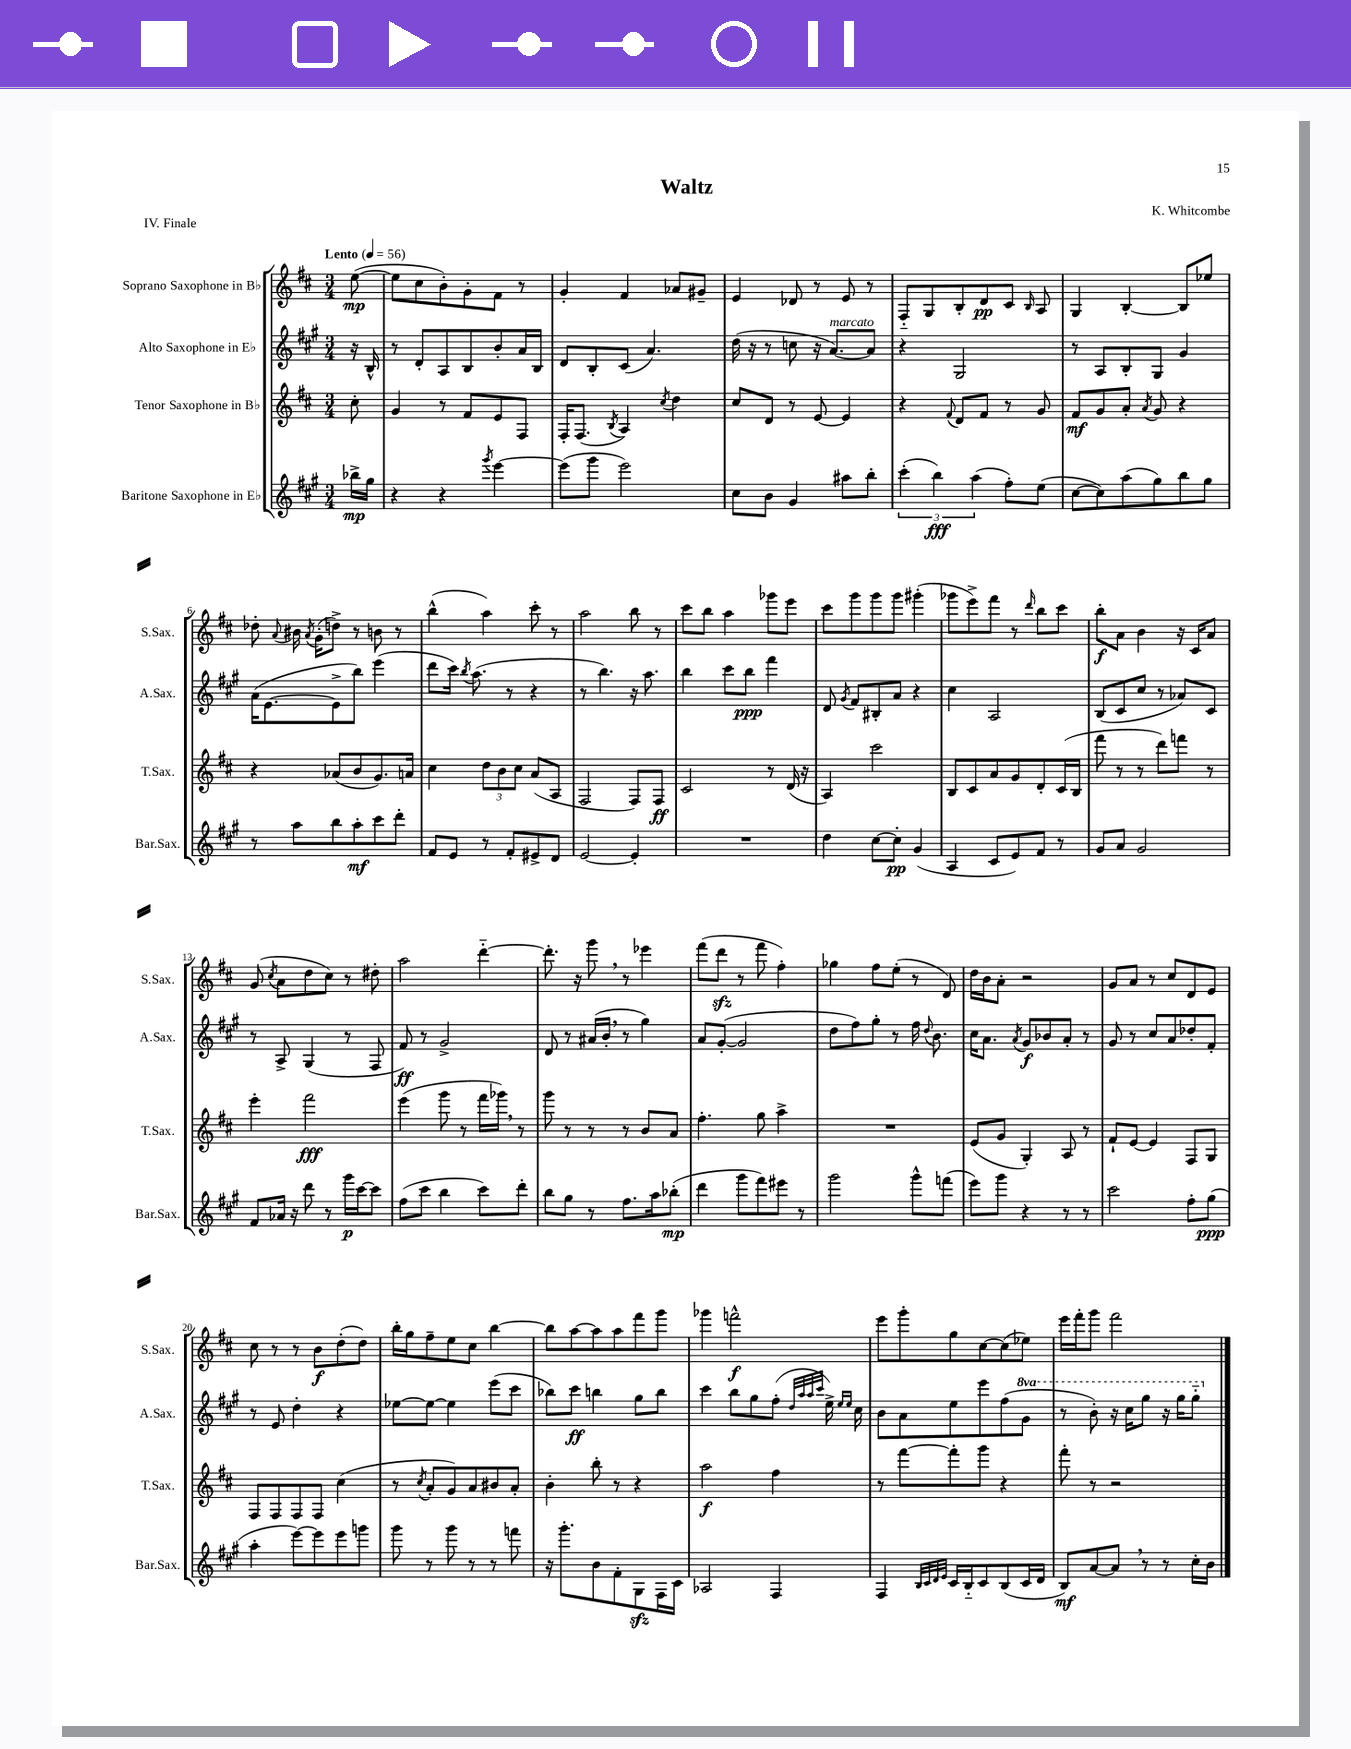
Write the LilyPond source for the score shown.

\header { title = "Waltz" composer = "K. Whitcombe" piece = "IV. Finale" }
<<
\new StaffGroup <<
\new Staff = "s0" \with { instrumentName = "Soprano Saxophone in Bb" shortInstrumentName = "S.Sax." } {
    \clef treble \key d \major \numericTimeSignature \time 3/4 \partial 8 \tempo "Lento" 4 = 56
    \autoBeamOff e''8~\mp( |
    e''8[ cis''8 b'8-.) g'8-. fis'8] r8 |
    g'4-. fis'4 aes'8[ gis'8]-- |
    e'4 des'8 r8 e'8 r8 |
    fis8[-_ g8 b8-. d'8\pp cis'8] \grace { b16 } a8 |
    g4 b4~-. b8[ ees''8] |
    des''8-. \appoggiatura { a'8 } bis'16 \acciaccatura { a'8 } g'16[-.( d''8]->) r8 b'8 r8 |
    b''4-^( a''4) cis'''8-. r8 |
    a''2 b''8 r8 |
    cis'''8[ b''8] a''4 ges'''8[ e'''8] |
    cis'''8[ g'''8 g'''8 g'''8] gis'''4-.( |
    ges'''8[ e'''8->) fis'''8] r8 \grace { d'''16 } b''8[ cis'''8] |
    b''8[-.\f a'8] b'4 r16 cis'16[ a'8] |
    g'8( \acciaccatura { cis''8 } a'8[ d''8 cis''8]) r8 dis''8-. |
    a''2 d'''4~-_ |
    d'''8.-. r16 g'''8 \breathe r8 ees'''4 |
    fis'''8[( d'''8]\sfz r8 fis'''8 fis''4-.) |
    ges''4 fis''8[ e''8]-.( r8 d'8) |
    d''16[ b'16 a'8]-. r2 |
    g'8[ a'8] r8 cis''8[ d'8 e'8] |
    cis''8 r8 r8 b'8[\f d''8-.( d''8]) |
    b''16[-. g''16 fis''8-- e''8 cis''8] b''4~ |
    b''8[ a''8~ a''8 a''8 fis'''8 g'''8] |
    ges'''4 f'''2-^\f |
    e'''8[ g'''8-. g''8 cis''8~ cis''8( ees''8]) |
    e'''16[ fis'''16-. g'''8] fis'''2 \bar "|." |
}
\new Staff = "s1" \with { instrumentName = "Alto Saxophone in Eb" shortInstrumentName = "A.Sax." } {
    \clef treble \key a \major \numericTimeSignature \time 3/4 \set Staff.ottavationMarkups = #ottavation-simple-ordinals \partial 8
    \autoBeamOff r16 b16-^ |
    r8 d'8[-. a8 b8 b'8-. a'16 b16] |
    d'8[ b8-. cis'8]( a'4.) |
    d''16( r16 r8 c''8 r16 a'8.[~^\markup { \italic "marcato" }) a'8] |
    r4 gis2 |
    r8 a8[ b8-. gis8] gis'4 |
    a'16[( e'8.~ e'8-> b''8]) e'''4( |
    d'''8[ cis'''16]) \acciaccatura { b''8 } a''8.( r8 r4 |
    r8 b''4.) r16 a''8. |
    b''4 cis'''8[ b''8]\ppp fis'''4 |
    d'8 \acciaccatura { gis'8 } fis'8[ bis8-. a'8] r4 |
    cis''4 a2 |
    b8[( cis'8 cis''8] r8 aes'8[) cis'8] |
    r8 a8-> gis4( r8 fis8 |
    fis'8\ff) r8 gis'2-> |
    d'8 r8 ais'16[( b'16]-. \breathe r8 gis''4) |
    a'8[ gis'8]~-.( gis'2 |
    d''8[ fis''8) gis''8]-. r8 fis''16 \appoggiatura { d''8 } b'8. |
    cis''16[ a'8.] \acciaccatura { a'8 } gis'8[\f bes'8 a'8]-. r8 |
    gis'8 r8 cis''8[ a'8 des''8-. fis'8]-. |
    r8 e'8 d''4-. r4 |
    ees''8[~ ees''8]~ ees''4 e'''8[( cis'''8] |
    bes''8[) cis'''8]\ff b''4 gis''8[ b''8] |
    cis'''4 b''8[ gis''8 fis''8]-.( \grace { d''32[ a''32 a''32 cis'''32] } e''16->) \grace { e''16[ e''16] } cis''16 |
    b'8[ a'8 e''8 e'''8 fis''8( \ottava #1 gis''8] |
    r8 b''8-.) r16 cis'''16[ gis'''8] r16 gis'''16[ gis'''8]-_ \ottava #0 \bar "|." |
}
\new Staff = "s2" \with { instrumentName = "Tenor Saxophone in Bb" shortInstrumentName = "T.Sax." } {
    \clef treble \key d \major \numericTimeSignature \time 3/4 \partial 8
    \autoBeamOff cis''8-. |
    g'4 r8 fis'8[ e'8 fis8] |
    fis16[-. fis8.]( \acciaccatura { b8 } a4) \acciaccatura { cis''8 } d''4 |
    cis''8[ d'8] r8 e'8~ e'4 |
    r4 \appoggiatura { fis'8 } d'8[ fis'8] r8 g'8 |
    fis'8[\mf g'8 a'8]-. \acciaccatura { a'8 } g'8 r4 |
    r4 aes'8[( b'8 g'8.) a'16] |
    cis''4 \tuplet 3/2 { d''8[ b'8 cis''8] } a'8[( a8] |
    fis2 fis8[) fis8]\ff |
    cis'2 r8 d'16( r16 |
    a4) cis'''2 |
    b8[ cis'8 a'8 g'8 d'8-. cis'16( b16] |
    fis'''8 r8 r8 d'''8[) f'''8] r8 |
    e'''4-. fis'''2\fff |
    e'''4( g'''8 r8 fis'''16[ ges'''16]) \breathe r8 |
    g'''8 r8 r8 r8 b'8[ a'8] |
    fis''4.-. g''8 a''4-> |
    R2. |
    e'8[( g'8] g4-.) a8 r8 |
    fis'8[-! e'8]~ e'4 fis8[ g8] |
    fis8[ fis8 fis8 fis8] cis''4( |
    r8 \acciaccatura { cis''8 } a'8[-. g'8) a'8 bis'8 a'8]-. |
    b'4-. b''8-. r8 r4 |
    a''2\f fis''4 |
    r8 fis'''8[~ fis'''8-. g'''8] r4 |
    fis'''8-. r8 r2 \bar "|." |
}
\new Staff = "s3" \with { instrumentName = "Baritone Saxophone in Eb" shortInstrumentName = "Bar.Sax." } {
    \clef treble \key a \major \numericTimeSignature \time 3/4 \partial 8
    \autoBeamOff bes''16[->\mp gis''16] |
    r4 r4 \acciaccatura { gis'''8 } e'''4~ |
    e'''8[( gis'''8] e'''2) |
    cis''8[ b'8] gis'4 ais''8[ b''8]-. |
    \tuplet 3/2 { cis'''4-.( b''4\fff) a''4( } fis''8[-.) e''8]( |
    cis''8[~ cis''8) a''8( gis''8) b''8 gis''8] |
    r8 a''8[ b''8 a''8-.\mf cis'''8 d'''8]-. |
    fis'8[ e'8] r8 fis'8[-. eis'8-> d'8] |
    e'2~ e'4-. |
    R2. |
    d''4 cis''8[~ cis''8]-.\pp gis'4( |
    a4 cis'8[ e'8) fis'8] r8 |
    gis'8[ a'8] gis'2 |
    fis'8[ aes'16] r16 d'''8 r8 gis'''16[\p cis'''16~ cis'''8] |
    fis''8[( cis'''8] b''4 cis'''8[) d'''8]-. |
    b''8[ gis''8] r8 fis''8.[ a''16 bes''8]-.\mp( |
    d'''4 gis'''8[ fis'''8) eis'''8] r8 |
    gis'''2 gis'''8[-^ f'''8]( |
    e'''8[) gis'''8] r4 r8 r8 |
    cis'''2 fis''8[-. gis''8]\ppp( |
    a''4-. e'''8[~) e'''8 e'''8 g'''8] |
    gis'''8 r8 gis'''8 r8 r8 f'''8 |
    r16 gis'''8.[-. b'8 fis'8-. gis8\sfz fis16 cis'16] |
    aes2 fis4 |
    fis4 \grace { b32[ cis'32 d'32 e'32] } cis'16[ b16-_ cis'8 b8( cis'16 d'16] |
    b8[\mf) a'8~ a'8] \breathe r8 r8 cis''16[-. b'16] \bar "|." |
}
>>
>>
